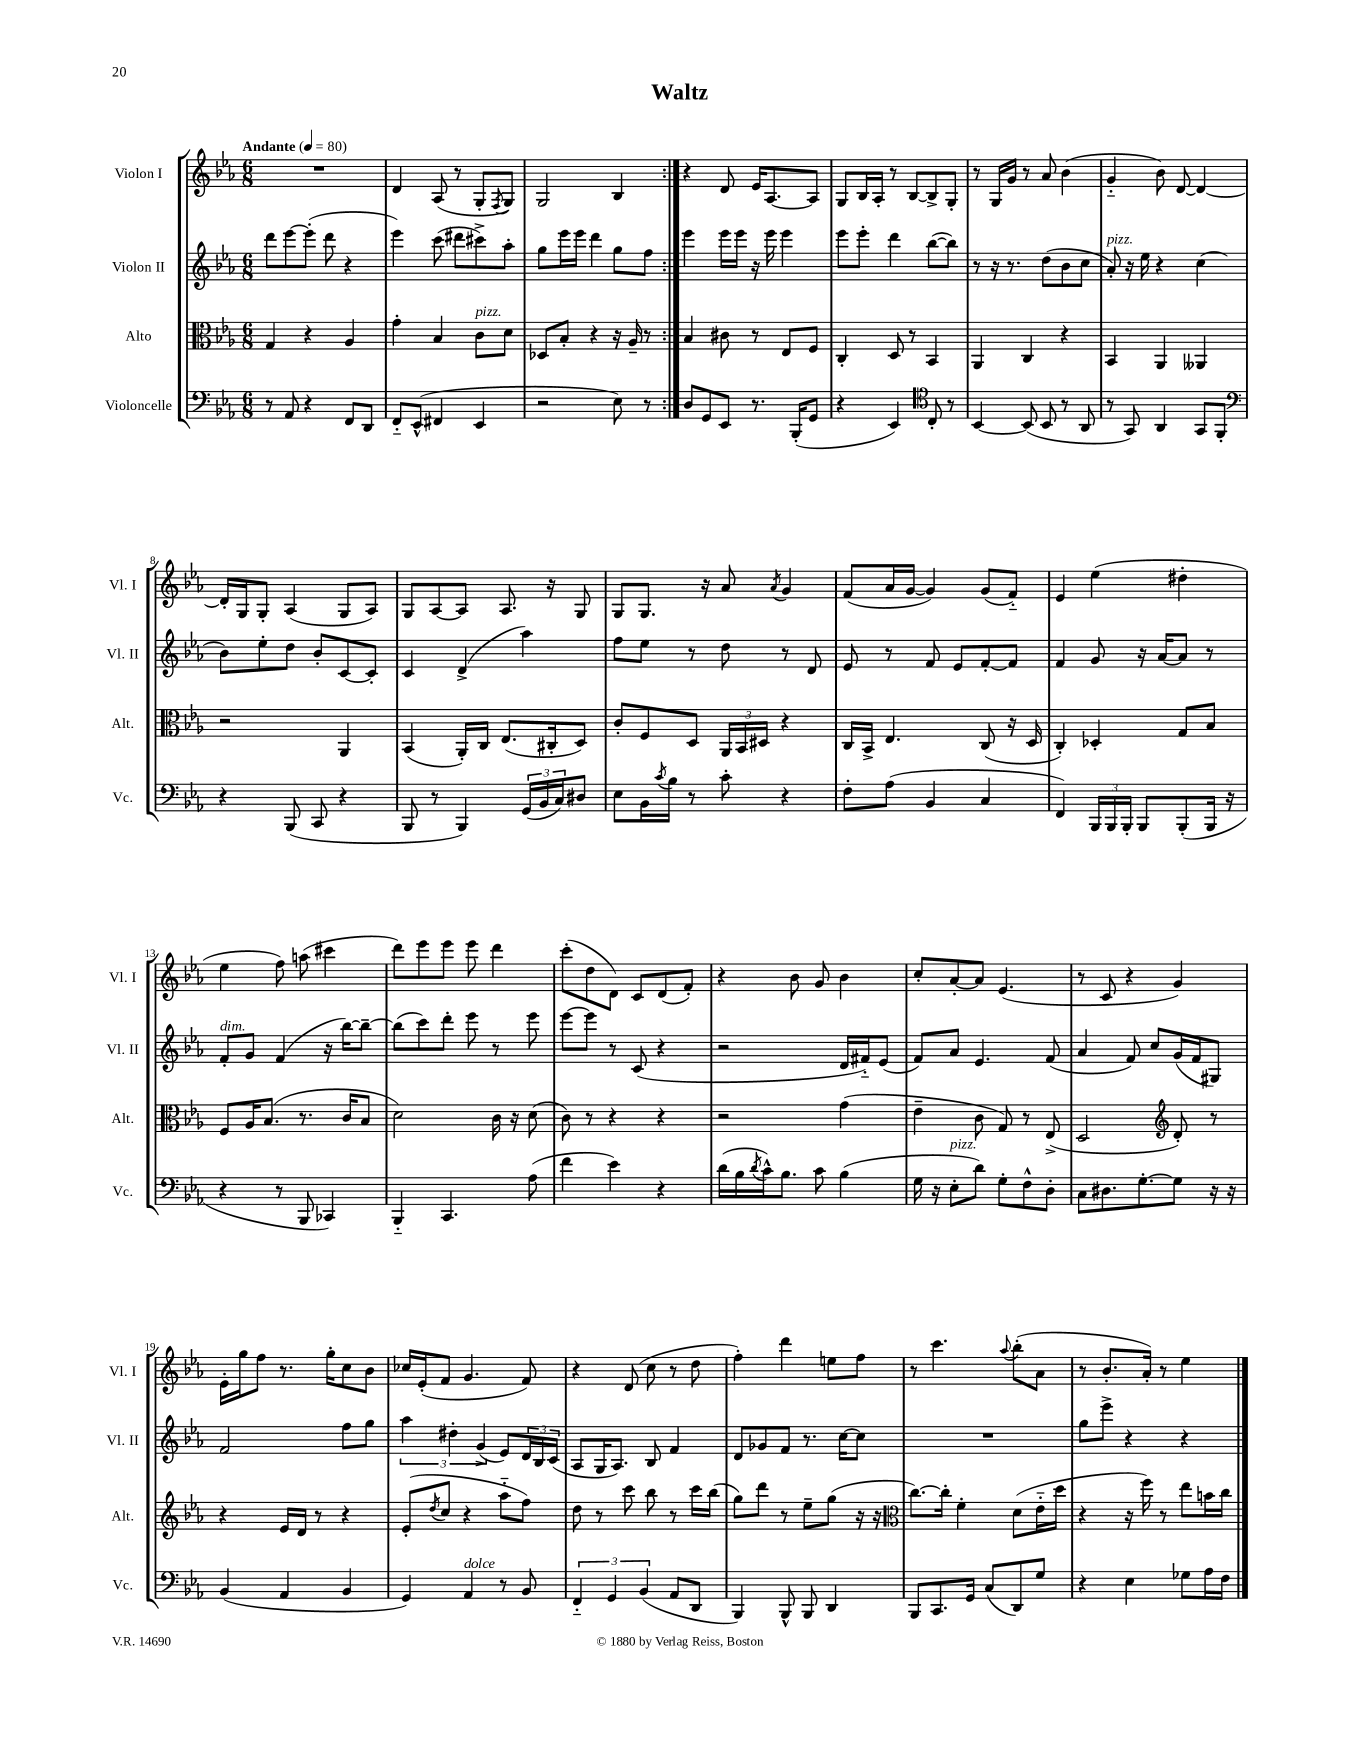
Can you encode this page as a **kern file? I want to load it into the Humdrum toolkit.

**kern	**kern	**kern	**kern
*staff4	*staff3	*staff2	*staff1
*clefF4	*clefC3	*clefG2	*clefG2
*k[b-e-a-]	*k[b-e-a-]	*k[b-e-a-]	*k[b-e-a-]
*M6/8	*M6/8	*M6/8	*M6/8
*MM80	*MM80	*MM80	*MM80
8r	4G/	8ddd\L	2.r
8AA-/	.	[8eee-\	.
4r	4r	(8eee-'\]J	.
.	.	8ddd\	.
8FF/L	4A-/	4r	.
8DD/J	.	.	.
=	=	=	=
8FF'~/L	4g'\	4eee-\)	4d/
(8EE-^^/J	.	.	.
4FF#/	4B-/	(8ccc\	(8A-/
.	.	8ddd#\L	8r
4EE-/	8c\L	8ccc#^\)	8G'/L
.	.	.	8qF/
.	8d\J	8aa-'\J	8G/J)
=	=	=	=
2r	8D-/L	8gg\L	2G/
.	8B-'/J	16eee-\L	.
.	.	16eee-\JJ	.
.	4r	4ddd\	.
8E-\)	16r	8gg\L	4B-/
.	16A-~/	.	.
8r	8r	8ff\J	.
=:|!	=:|!	=:|!	=:|!
8D/L	4B-/	4eee-\	4r
8GG/	.	.	.
8EE-/J	8c#\	16eee-\LL	8d/
.	.	16eee-\JJ	.
8.r	8r	16r	16e-/LK
.	.	16eee-\	[8.A-/
.	8E-/L	4eee-\	.
(16BBB-'/LK	.	.	.
8GG/J	8F/J	.	8A-/]J
=	=	=	=
4r	4C'/	8eee-\L	8G/L
.	.	8eee-'\J	16B-/L
.	.	.	16A-'/JJ
4EE-/)	8D/	4ddd\	8r
.	8r	.	[8B-/L
*clefC4	*	*	*
8C'/	4BB-/	([8bb-\L	8B-^/]
8r	.	8bb-\]J)	8G'/J
=	=	=	=
[4BB-/	4AA-/	8r	8r
.	.	16r	16G/LL
.	.	8.r	16g/JJ
(8BB-/]	4C/	.	8r
8BB-/	.	(8dd\L	8a-/
8r	4r	8b-\	(4b-\
8AA-/	.	8cc\J	.
=	=	=	=
8r	4BB-/	8a-'/)	4g'~/
8GG/)	.	16r	.
.	.	16ee-\	.
4AA-/	4AA-/	4r	8b-\)
.	.	.	[8d/
8GG/L	4AA--/	(4cc\	4d/_
8FF'/J	.	.	.
=	=	=	=
*clefF4	*	*	*
4r	2r	8b-\L)	16d'/]LL
.	.	.	16G/J
.	.	8ee-'\	8G'/J
(8BBB-/	.	8dd\J	(4A-/
8CC/	.	8b-'/L	.
4r	4AA-/	[8c/	8G/L
.	.	8c'/]J	8A-/J)
=	=	=	=
8BBB-/	(4BB-/	4c/	8G/L
8r	.	.	[8A-/
4BBB-/)	16AA-'/LL)	(4d^/	8A-/]J
.	16C/JJ	.	.
.	(8.E-/L	.	8.A-/
(24GG/LL	.	4aa-\)	.
24BB-/	.	.	.
.	16C#'/k	.	16r
24C/J)	.	.	.
8D#/J	8D/J)	.	8G/
=	=	=	=
8E-\L	8c'/L	8ff\L	8G/L
16BB-\L	8F/	8ee-\J	8.G/J
8qc/	.	.	.
16B-\JJ	.	.	.
8r	8D/J	8r	.
.	.	.	16r
8c'\	24AA-/LL	8dd\	8a-/
.	24BB-/	.	.
.	24D#/JJ	.	.
.	.	.	8qa-/
4r	4r	8r	4g/
.	.	8d/	.
=	=	=	=
8F'\L	16C/LL	8e-/	(8f/L
.	16BB-^/JJ	.	.
(8A-\J	4.E-/	8r	16a-/L
.	.	.	[16g/JJ
4BB-/	.	8f/	4g/])
.	.	8e-/L	.
4C/	(8C/	[8f'/	(8g/L
.	16r	8f/]J	8f'~/J)
.	16D/	.	.
=	=	=	=
4FF/)	4C'/)	4f/	4e-/
24BBB-/LL	4D-'/	8g/	(4ee-\
24BBB-/	.	.	.
24BBB-'/JJ	.	.	.
8BBB-/L	.	16r	.
.	.	[16a-/LK	.
(8BBB-'/	8G/L	8a-/]J	4dd#'\
16BBB-/Jk	8B-/J	8r	.
16r	.	.	.
=	=	=	=
4r	8F/L	8f'/L	4ee-\
.	16A-/K	8g/J	.
.	(8.B-/J	.	.
8r	.	(4f/	8ff\)
8BBB-/	8.r	.	(8aa\
4CC-/)	.	16r	4ccc#\
.	16c/LK	[16bb-\LK)	.
.	8B-/J	8bb-~\_J	.
=	=	=	=
4BBB-'~/	2d\)	(8bb-\]L	8ddd\L)
.	.	8ccc\)	8eee-\
4.CC/	.	8ddd'\J	8eee-\J
.	.	8eee-\	8eee-\
.	16c\	8r	4ddd\
.	16r	.	.
(8A-\	(8d\	8eee-\	.
=	=	=	=
4f\	8c\)	[8eee-\L	(8ccc'\L
.	8r	8eee-\]J	8dd\
4e-\)	4r	8r	8d\J)
.	.	(8c/	8c/L
4r	4r	4r	(8d/
.	.	.	8f'/J)
=	=	=	=
(16d\LL	2r	2r	4r
16B-\	.	.	.
8qd/	.	.	.
16c^^\J)	.	.	.
8.B-\J	.	.	.
.	.	.	8b-\
8c\	.	.	8g/
(4B-\	(4g\	16d/LL	4b-\
.	.	16f#'~/J)	.
.	.	(8e-/J	.
=	=	=	=
16G\	4e-~\	8f/L)	8cc'/L
16r	.	.	.
8E-'\L	.	8a-/J	[8a-'/
8d\J)	8c\	4.e-/	8a-/]J
8G'\L	8G/)	.	(4.e-/
8F^^\	8r	.	.
8D'\J	(8E-^/	(8f/	.
=	=	=	=
8C\L	2D/	4a-/	8r
8.D#\	.	.	8c/
.	.	8f/)	4r
[8.G'\	.	.	.
.	.	8cc/L	.
*	*clefG2	*	*
8G\]J	8d'/)	(16g/L	4g/)
.	.	16f/J	.
16r	8r	8G#/J)	.
16r	.	.	.
=	=	=	=
(4BB-/	4r	2f/	16e-'\LL
.	.	.	16gg\J
.	.	.	8ff\J
4AA-/	16e-/LL	.	8.r
.	16d/JJ	.	.
.	8r	.	.
.	.	.	16gg'\LK
4BB-/	4r	8ff\L	8cc\
.	.	8gg\J	8b-\J
=	=	=	=
4GG/)	(8e-'/L	6aa-\	16cc-/LL
.	.	.	(16e-'/J
.	8qdd/	.	.
.	8cc/J	.	8f/J
.	.	6dd#'\	.
4AA-/	4r	.	4.g/
.	.	(6g^/	.
8r	8aa-'~\L	8e-/L)	.
8BB-/	8ff\J)	24d/L	8f/)
.	.	24B-/	.
.	.	(24c/JJ	.
=	=	=	=
6FF'~/	8dd\	8A-/L	4r
.	8r	16G/K	.
6GG/	.	.	.
.	.	8.A-/J)	.
.	8ccc\	.	(8d/
(6BB-/	.	.	.
.	8bb-\	8B-/	8cc\
8AA-/L	8r	4f/	8r
8DD/J	16ccc\LL	.	8dd\
.	(16bb-\JJ	.	.
=	=	=	=
4BBB-/)	8gg\L)	8d/L	4ff'\)
.	8ddd\J	8g-/	.
8BBB-^^/	8r	8f/J	4ddd\
8BBB-/	8ee-~\L	8.r	.
4DD/	(8gg\J	.	8ee\L
.	.	[16cc\LK	.
.	16r	8cc\]J	8ff\J
.	16r	.	.
=	=	=	=
*	*clefC3	*	*
8BBB-/L	[8.cc\L)	2.r	8r
8.CC/	.	.	4.ccc\
.	16cc'\]Jk	.	.
.	4f'\	.	.
16GG/Jk	.	.	.
(8C/L	.	.	.
.	.	.	8qqaa-/
8DD/)	(8d\L	.	(8bb-'\L
8G/J	16e-'~\L	.	8a-\J
.	16dd\JJ	.	.
=	=	=	=
4r	4r	8gg\L	8r
.	.	8eee-^\J	8.b-'/L
4E-\	16r	4r	.
.	16ff\)	.	16a-'/Jk)
.	8r	.	8r
8G-\L	8ee-\L	4r	4ee-\
16A-\L	16b\L	.	.
16F\JJ	16cc\JJ	.	.
==	==	==	==
*-	*-	*-	*-
